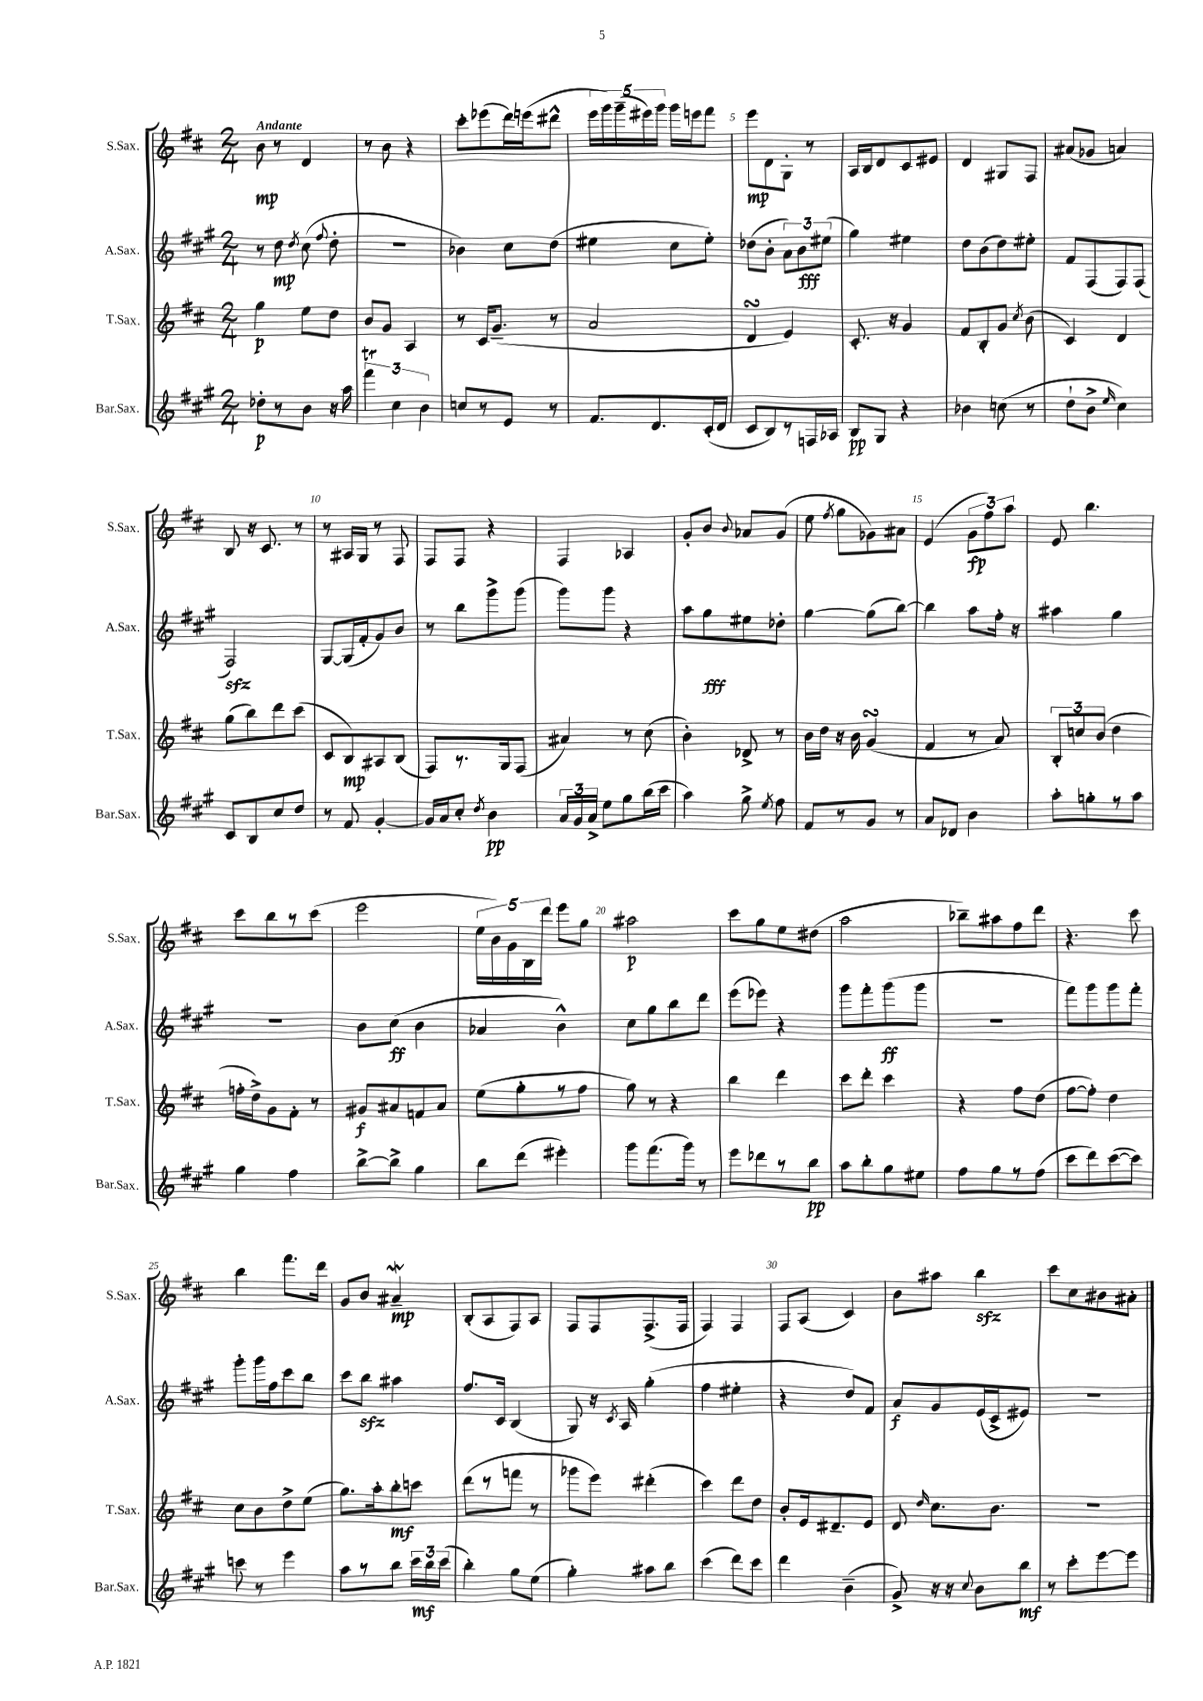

**kern	**kern	**kern	**kern
*staff4	*staff3	*staff2	*staff1
*clefG2	*clefG2	*clefG2	*clefG2
*k[f#c#g#]	*k[f#c#]	*k[f#c#g#]	*k[f#c#]
*M2/4	*M2/4	*M2/4	*M2/4
8dd-'	4gg	8r	8b
8r	.	8dd	8r
.	.	8qdd	.
8b	8ee	(8cc#	4d
.	.	8qqff#	.
16r	8dd	8dd'	.
16aa	.	.	.
=	=	=	=
6fff#	8b	2r	8r
.	8g	.	8b
6cc#	.	.	.
.	4A	.	4r
6b	.	.	.
=	=	=	=
8cc	8r	4b-)	8ccc#'
8r	16c#	.	(8eee-
.	(8.g~	.	.
8e	.	8cc#	16ddd)
.	.	.	(16eee
8r	8r	(8dd	8ddd#^^
=	=	=	=
8.f#	2a	4ee#	20eee
.	.	.	20ggg)
.	.	.	(20ggg~
.	.	.	20eee#)
8.d	.	.	.
.	.	.	20ggg
.	.	8cc#	16ggg
.	.	.	16eee
(16c#'	.	8ee#')	8fff#
16d	.	.	.
=	=	=	=
8c#	4d	(8dd-	8eee
8B)	.	8b'	8d
8r	4e)	12a)	8G'
.	.	12b	.
16F	.	.	8r
.	.	(12ee#	.
16A-	.	.	.
=	=	=	=
8B	8.c#'	4gg#)	16A
.	.	.	16B
8G#	.	.	8d
.	16r	.	.
4r	4g	4ee#	8c#
.	.	.	8e#
=	=	=	=
4b-	8f#	8dd	4d
.	8B'	(8b	.
(8cc	8g	8dd)	8G#
.	8qcc#	.	.
8r	(8b	8ee#'	8F#
=	=	=	=
8dd`	4c#)	8f#	(8a#
8b^	.	(8F#	8g-
16qqee	.	.	.
4cc#)	4d	8F#)	4a)
.	.	(8F#	.
=	=	=	=
8c#	(8gg	2F#)	8B
8B	8bb)	.	16r
.	.	.	8.c#
8cc#	8ddd	.	.
8dd	(8ccc#	.	8r
=	=	=	=
8r	8c#	[8G#	8r
8f#	8B)	(16G#]	16A#
.	.	16f#'	16G
[4g#'	8A#	8g#)	8r
.	(8B	8b	8F#
=	=	=	=
16g#]	8F#)	8r	8F#
16a	.	.	.
8cc#'	8.r	8bb	8F#
8qdd	.	.	.
4b	.	8ggg#^	4r
.	16G	.	.
.	(8F#	(8ggg#	.
=	=	=	=
24a	4a#)	8ggg#)	4F#
24g#	.	.	.
24a^	.	.	.
8ee	.	8ggg#	.
8gg#	8r	4r	4A-
(16bb	(8cc#	.	.
16ccc#	.	.	.
=	=	=	=
4aa)	4b')	8aa	8g'
.	.	8gg#	8b
.	.	.	8qqb
8gg#^	8d-^	8ee#	8a-
8qee	.	.	.
8ff#	8r	8dd-'	(8g
=	=	=	=
8f#	16b	[4gg#	8ee
.	16dd	.	.
.	.	.	8qff#
8r	16r	.	8gg
.	16b	.	.
8g#	(4g	(8gg#]	8g-)
8r	.	[8bb)	8a#
=	=	=	=
8a	4f#	4bb]	(4e
8d-	.	.	.
4b	8r	8aa	12g
.	.	.	12ff#)
.	8a)	16ff#'	.
.	.	.	12aa
.	.	16r	.
=	=	=	=
8aa'	12B'	4aa#	8e
.	12cc	.	.
8gg'	.	.	4.bb
.	(12b	.	.
8r	4dd	4gg#	.
8aa	.	.	.
=	=	=	=
4gg#	16ff'	2r	8ccc#
.	16dd^)	.	.
.	8g	.	8bb
4ff#	8f#'	.	8r
.	8r	.	(8ccc#
=	=	=	=
[8bb^	8g#	8b	2eee
8bb^]	8a#	(8cc#	.
4gg#	8f	4b	.
.	8a#	.	.
=	=	=	=
8bb	(8ee	4a-	20ee
.	.	.	20b)
.	.	.	20g
(8ddd	8gg'	.	.
.	.	.	20B
.	.	.	20ddd
4eee#')	8r	4b^^)	8eee
.	8ff#	.	8gg
=	=	=	=
8ggg#	8gg)	8cc#	2aa#
(8.fff#	8r	8gg#	.
.	4r	8bb	.
16ggg#)	.	.	.
8r	.	8ddd	.
=	=	=	=
8eee	4bb	(8eee	8ccc#
8ddd-	.	8eee-)	8gg
8r	4ddd	4r	8ee
8bb	.	.	(8dd#
=	=	=	=
8aa	8ccc#	8ggg#	2aa
8bb'	8ddd'	8fff#'	.
8gg#	4ccc#	(8ggg#	.
8ee#	.	8ggg#	.
=	=	=	=
8ff#	4r	2r	8bb-~)
8gg#	.	.	8aa#
8r	8ff#	.	8ff#
(8ff#	(8dd	.	8ddd
=	=	=	=
8ccc#	[8ff#	8fff#)	4.r
8ddd)	8ff#'])	8ggg#	.
([8ccc#	4dd	8ggg#	.
8ccc#])	.	8fff#'	8ccc#
=	=	=	=
8ccc	8cc#	8ggg#'	4bb
8r	8b	16ggg#	.
.	.	16ff#	.
4eee	8dd^	8ccc#	8.fff#
.	(8ee	8bb	.
.	.	.	16ddd
=	=	=	=
8aa	8.gg)	8ccc#	8g
8r	.	8bb	8b
.	16aa'	.	.
8bb	8bb'	4aa#	4a#~
24ccc#	8ccc	.	.
24bb	.	.	.
(24ccc#	.	.	.
=	=	=	=
4bb')	(8ddd	8.ff#	(8B'
.	8r	.	8A
.	.	16c#	.
8gg#	8fff	(4B	8F#)
(8ee	8r	.	8A
=	=	=	=
4gg#')	8ggg-	8G#)	8F#
.	8eee)	16r	8F#
.	.	8qc#	.
.	.	16A	.
8aa#	(4ddd#'	(4gg#'	(8.F#^
8bb	.	.	.
.	.	.	16F#
=	=	=	=
(4ccc#	4ccc#)	4ff#	4F#)
8ddd)	8ddd	4ee#'	4F#
8ccc#	8dd	.	.
=	=	=	=
4ddd	8b'	4r	8F#
.	16e	.	(8A
.	8.d#~	.	.
(4b~	.	8dd)	4c#)
.	8e	8f#	.
=	=	=	=
8g#^)	8d	8a	8b
.	16qqdd	.	.
16r	8.cc#	8g#	8aa#
16r	.	.	.
8qqcc#	.	.	.
8b	.	(16e	4bb
.	8.b	16c#^	.
8bb	.	8e#)	.
=	=	=	=
8r	2r	2r	8ccc#
8ccc#'	.	.	8cc#
[8eee	.	.	8b#
8eee]	.	.	8a#'
==	==	==	==
*-	*-	*-	*-
